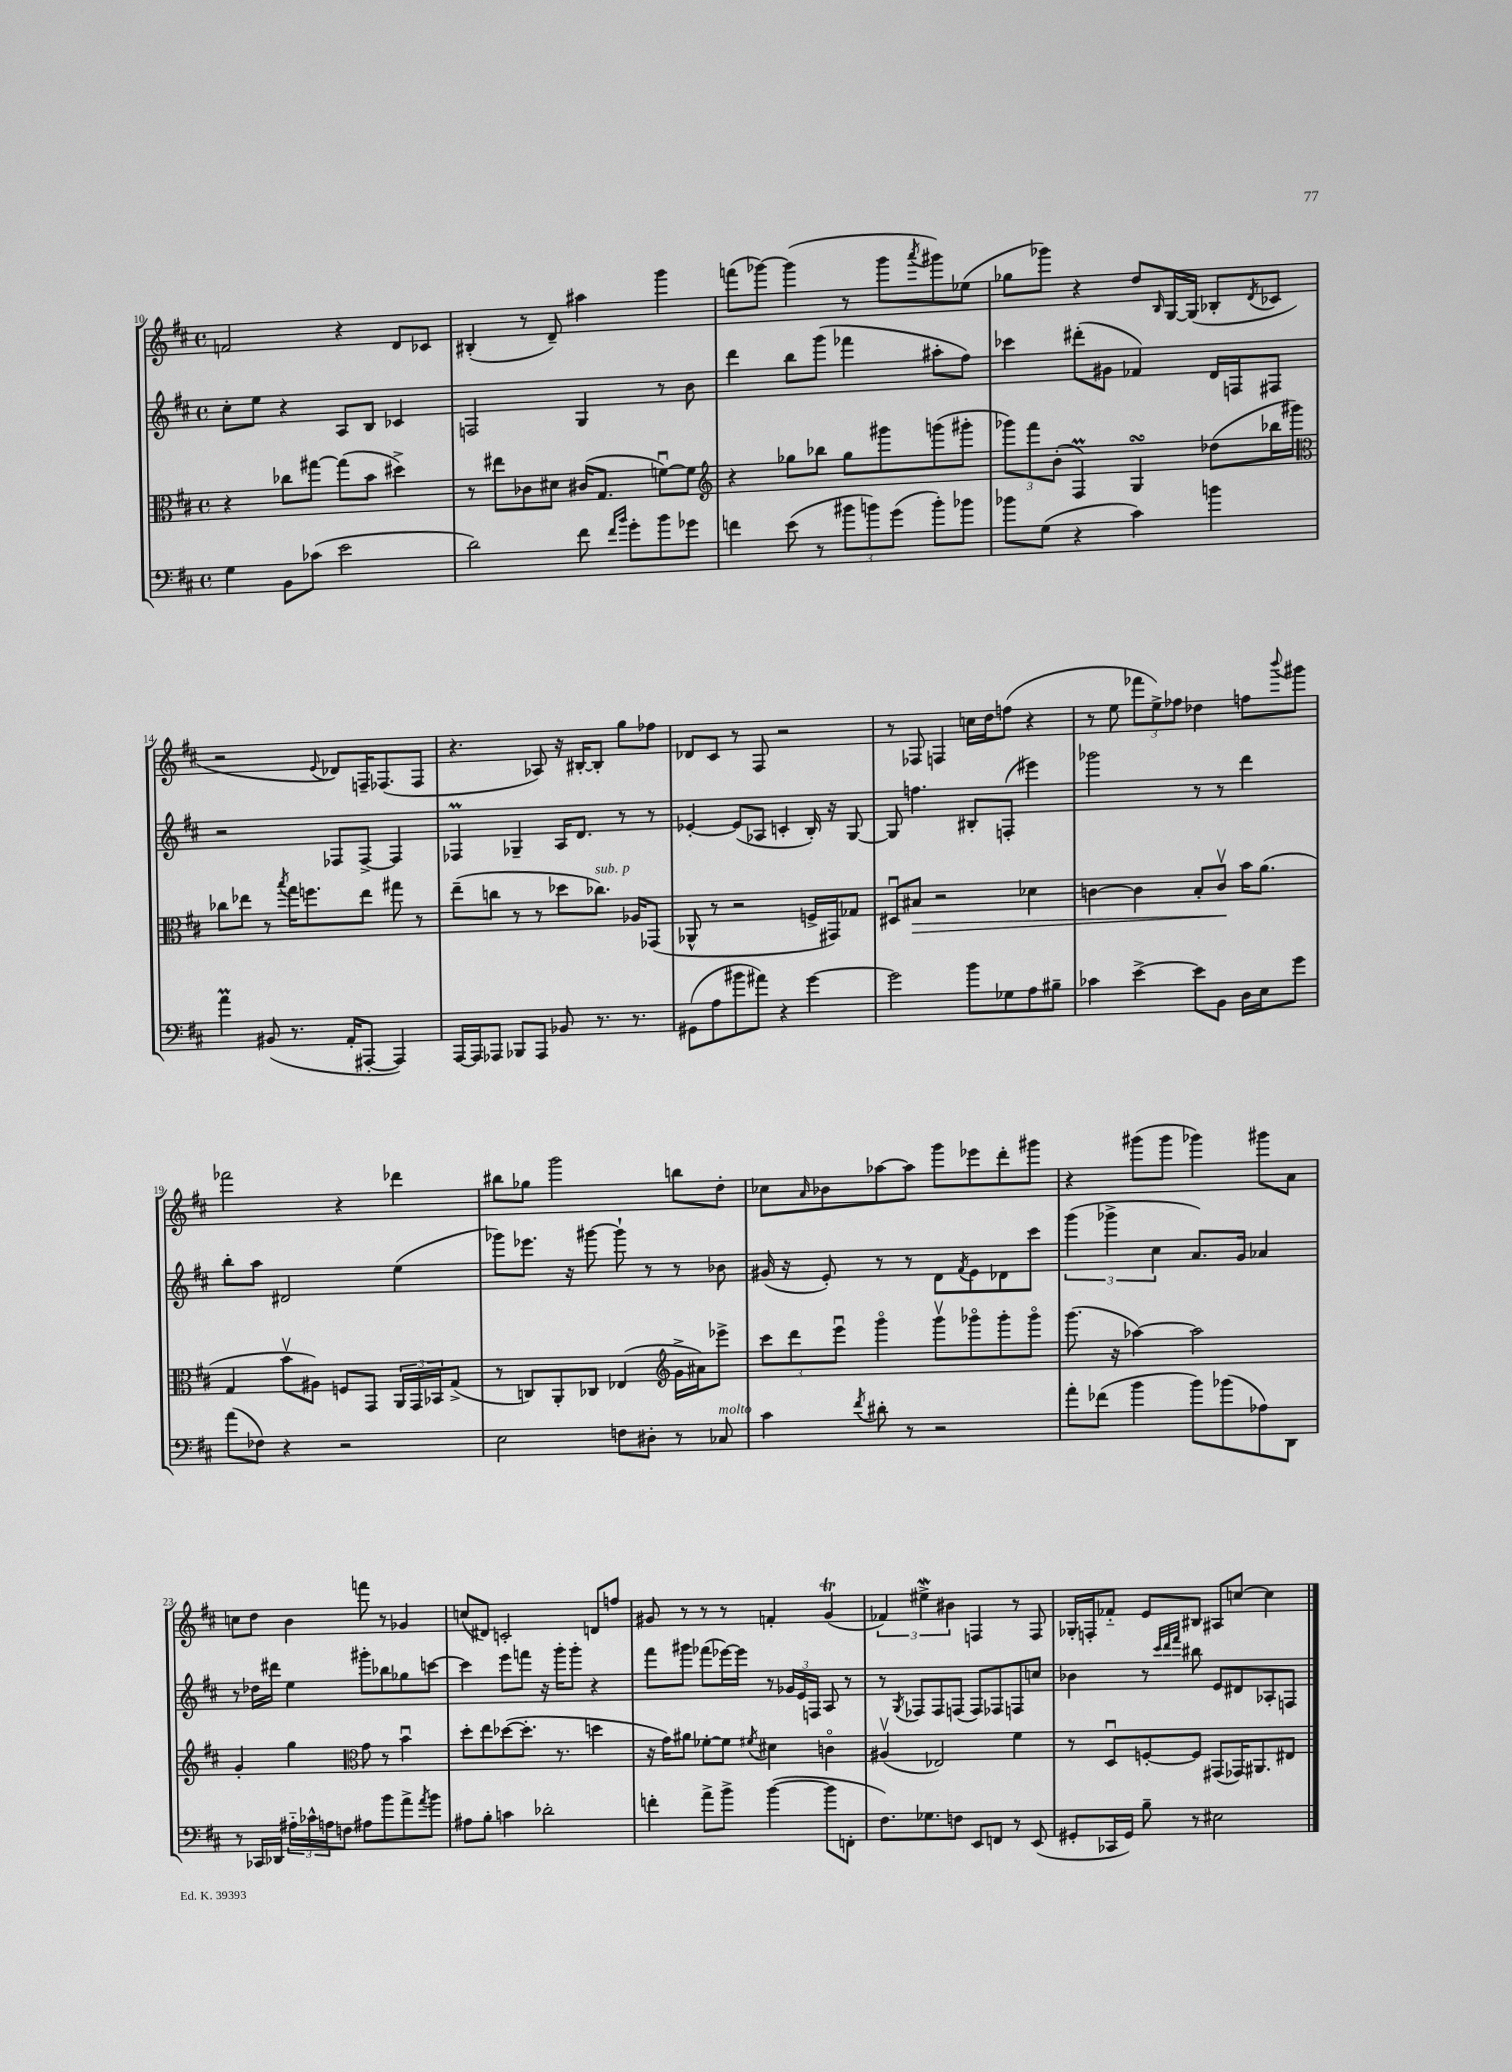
<<
\new StaffGroup <<
\new Staff = "s0" {
    \clef treble \key d \major \defaultTimeSignature \time 4/4
    f'2 r4 d'8 ces'8 |
    bis4-.( r8 d'8--) ais''4 g'''4 |
    f'''8( ges'''8~) ges'''4( r8 ges'''8 \acciaccatura { a'''8 } gis'''8) ees''8( |
    ges''8 ges'''8) r4 d''8 \grace { b16 } g16~ g16( bes8-. \acciaccatura { d'8 } ces'8 |
    r2 \appoggiatura { e'8 } des'8) f16-- fes8.( fes8 |
    r4. aes8) r16 bis16~-. bis8-. g''8 fes''8 |
    des'8 cis'8 r8 fis8 r2 |
    r8 fes8 f4 c''16 d''16 f''8( r4 |
    r8 e''8 \tuplet 3/2 { fes'''8 e''8->) fes''8 } des''4 f''8 \appoggiatura { b'''8 } gis'''8 |
    fes'''2 r4 des'''4 |
    bis''8 ges''8 g'''2 b''8 d''8-. |
    ces''8 \grace { a'16 } bes'8 aes''8~ aes''8 g'''8 ees'''8 d'''8-. gis'''8 |
    r4 gis'''8( gis'''8 ges'''4) gis'''8 a'8 |
    c''8 d''8 b'4 f'''8 r8 ges'4 |
    c''8( dis'8) c'2-. d'8 f''8 |
    gis'8 r8 r8 r8 f'4-. gis'4\trill( |
    \tuplet 3/2 { fes'4) eis''4->\mordent bis'4 } f4 r8 f8 |
    ges16-. f16-. fes'8-_ e'8 bis8 ais8 c''8~ c''4 \bar "|." |
}
\new Staff = "s1" {
    \clef treble \key d \major \defaultTimeSignature \time 4/4
    cis''8-. e''8 r4 a8 b8 ces'4 |
    f2 g4 r8 b'8 |
    d'''4 b''8 g'''8( fes'''4 ais''8-. fis''8) |
    ces'''4 dis'''8-.( gis'8 fes'4) d'16 f16 fis8 |
    r2 fes8 fes8~-> fes4 |
    fes4\prall ges4-- a16 d'8. r8 r8 |
    ees'4~-. ees'8( aes8 c'4-. b16-.) r16 g8~ |
    g8 f''4. bis8-. f8-.( eis'''4) |
    ges'''2 r8 r8 d'''4 |
    b''8-. a''8 dis'2 e''4( |
    ges'''8) ees'''8. r16 gis'''8~ gis'''8-! r8 r8 bes'8 |
    gis'16( r16 e'8-.) r8 r8 d'8 \acciaccatura { fis'8 } e'8 des'8 cis'''8 |
    \tuplet 3/2 { g'''4( ges'''4-> cis''4 } a'8.) g'16 aes'4 |
    r8 des''16 dis'''16 e''4 gis'''8-. bes''8 ges''8 c'''8~ |
    c'''4 e'''8 f'''8 r16 g'''16-. g'''8-. r4 |
    fis'''8 gis'''8 fes'''8( ees'''16~) ees'''16 r8 \tuplet 3/2 { ges'16 e'16 f16 } a8 r8 |
    r8 \acciaccatura { g8 } fes8 fes8 f8( f8) fes8 f8 c''8 |
    bes'4 r8 \grace { cis'''32 d'''32 fis'''32 } bis''8 e'8 dis'8 aes8-. f8 \bar "|." |
}
\new Staff = "s2" {
    \clef alto \key d \major \defaultTimeSignature \time 4/4
    r4 ces''8 gis''8~ gis''8( b'8 dis''4->) |
    r8 eis''8 ces'8 dis'8 cis'16( g8. f'8~\downbow) f'8 |
    \clef treble r4 ges''8 bes''8 ges''8 gis'''8 g'''8( gis'''8-. |
    \tuplet 3/2 { ges'''8) fis'''8 b'8-.( } fis4\prall) g4\turn des''8( bes''16 gis'''16) |
    \clef alto ces''8 ees''8 r8 \acciaccatura { b''8 } g''16 f''8. ees''8 gis''8 r8 |
    e''8--( c''8 r8 r8 des''8 ces''8.^\markup { \italic "sub. p" }) aes16 ges,8( |
    aes,8-^ r8 r2 f16-> gis,16) ges8 |
    dis8\downbow bis8\> r2 des'4 |
    c'4~ c'4 b8-. c'8\upbow\! b'16 a'8.( |
    g4 b'8\upbow ais8) f8 g,8 \tuplet 3/2 { a,16 g,16 bes,16 } g8->( |
    r8 c8) a,8-. ces8 ees4( \clef treble g'16-> ais'16) ees'''8-> |
    \tuplet 3/2 { cis'''8 d'''8 e'''8\downbow } g'''4\flageolet g'''8\upbow ges'''8\flageolet ges'''8-. ges'''8\flageolet |
    g'''8.( r16 aes''4~) aes''2 |
    g'4-. g''4 \clef alto g'8 r8 b'4\downbow |
    d''8-. e''8 des''8~( des''8.-. r8. d''4 |
    r16 g'16) ais'8 fes'8~-. fes'8 \acciaccatura { fis'8 } dis'4 c'4\flageolet |
    ais4\upbow( ees2) fis'4 |
    r8 d8\downbow f8~-. f8 gis,8( ges,16) ais,8. eis8 \bar "|." |
}
\new Staff = "s3" {
    \clef bass \key d \major \defaultTimeSignature \time 4/4
    g4 b,8 ces'8( e'2 |
    d'2) fis'8 \grace { fis'16 b'16 } g'8-. b'8 ges'8 |
    f'4 e'8( r8 \tuplet 3/2 { bis'8 b'8) g'8( } b'8-.) bes'8 |
    bes'8 g8( r4 cis'4) b'4 |
    a'4\prall bis,8( r8. a,16-. ais,,8~-. ais,,4) |
    a,,16~ a,,16 aes,,8 bes,,8 aes,,8 bes,8 r8. r8. |
    gis,8( a8 bis'8 ais'8) r4 g'4~ |
    g'2 b'8 ges8 a8 bis8-- |
    ces'4 e'4~-> e'8 b,8 d16 e16 g'8 |
    a'8( fes8) r4 r2 |
    e2 f8 dis8-. r8 ces8^\markup { \italic "molto" } |
    cis'4 \acciaccatura { fis'8 } dis'8-. r8 r2 |
    a'8-. fes'8( b'4 b'8) bes'8( aes8) d,8 |
    r8 ces,16 des,16 \tuplet 3/2 { ais16-_ ces'16-^ a16 } f8 ais8 b'8 a'8-> \acciaccatura { a'8 } b'8 |
    ais8 b8-. c'4 des'2-. |
    f'4-. a'8-> b'8-> b'4~( b'8 f,8-. |
    fis8.) ges8. f8 e,8 f,8 r8 e,8( |
    gis,8-. ces,16 gis,16) b8-- r8 eis2 \bar "|." |
}
>>
>>
\layout { \context { \Score currentBarNumber = #10 } }
